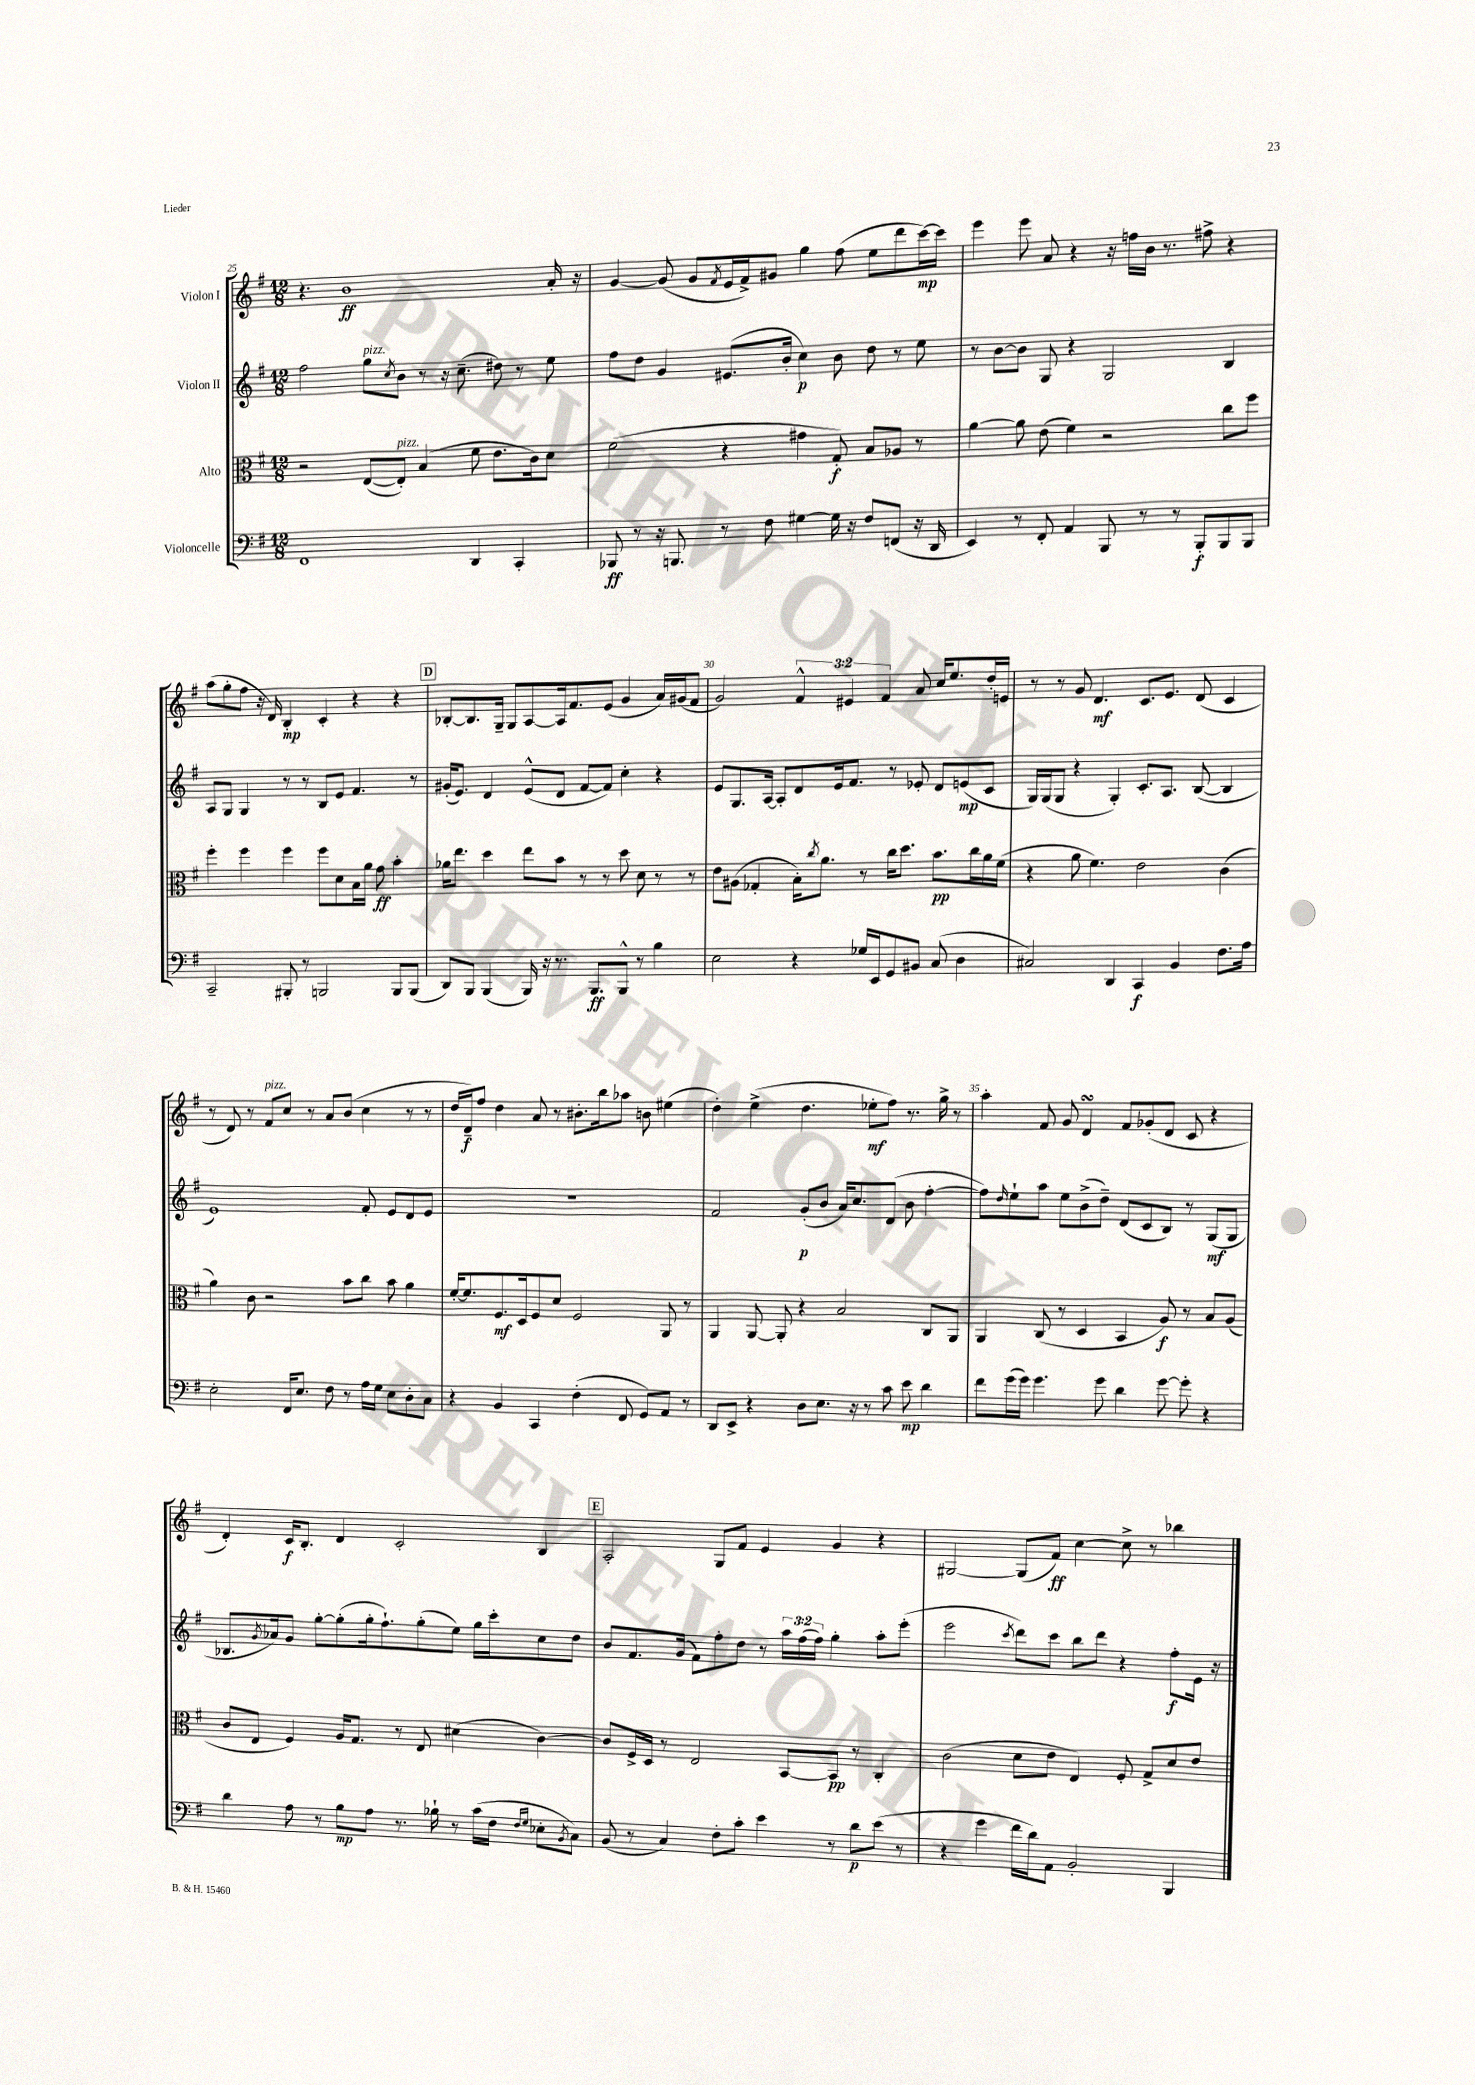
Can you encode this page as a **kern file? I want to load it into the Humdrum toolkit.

**kern	**kern	**kern	**kern
*staff4	*staff3	*staff2	*staff1
*clefF4	*clefC3	*clefG2	*clefG2
*k[f#]	*k[f#]	*k[f#]	*k[f#]
*M12/8	*M12/8	*M12/8	*M12/8
1FF#	2r	2ff#	4.r
.	.	.	1b
.	([8E	8gg	.
.	.	8qcc	.
.	8E'])	8b	.
.	(4B	8r	.
.	.	16r	.
.	.	(8.cc~	.
4DD	8f#	.	.
.	8.e	8dd#)	.
4CC'	.	8r	.
.	16c)	.	.
.	8d	8ee	16a'
.	.	.	16r
=	=	=	=
8BBB-	(2f#	8ff#	[4g
8r	.	8dd	.
16r	.	4g	(8g]
8.BBB	.	.	.
.	.	.	8g
.	.	.	8qf#
8r	4r	(8.e#	16e
.	.	.	16f#^)
8F#	.	.	8g#
.	.	16b'	.
[4G#	4g#	4cc)	4gg
16G#]	8G')	8b	(8ff#
16r	.	.	.
8F#	8B	8dd	8ee
(8FF	8A-	8r	8ddd
16r	8r	8ee	[16ccc)
16DD	.	.	16ccc]
=	=	=	=
4EE)	[4a	8r	4eee
.	.	[8b	.
8r	8a]	8b]	8eee
8FF#'	(8e	8G	8a
4AA	4f#)	4r	4r
8BBB	2r	2G	16r
.	.	.	16ff
8r	.	.	16b
.	.	.	8.r
8r	.	.	.
8BBB'	.	.	8ff#^
8BBB	8cc	4B	4r
8BBB	8ff#	.	.
=	=	=	=
2CC~	4ff#'	8A	(8aa
.	.	8G	8gg'
.	4ff#	4G	8ff#
.	.	.	16r
.	.	.	16d)
8BBB#'	4ff#	8r	4B'
8r	.	8r	.
2BBB	8ff#	8B	4c'
.	8d	8e	.
.	16B	4.f#	4r
.	16a	.	.
.	8g	.	.
8BBB	4b'	.	4r
(8BBB	.	8r	.
=	=	=	=
8DD)	16a-	(16g#'	[8B-'
.	8.ee	8.e)	.
8BBB	.	.	8.B-]
(4BBB	4dd	4d	.
.	.	.	16G~
.	.	.	8G
16BBB)	8ee	(8e^^	[8A
16r	.	.	.
8.r	8b	8d	16A]
.	.	.	8.f#
.	8r	[8f#	.
8.BBB	.	.	.
.	8r	8f#])	(8e
8BBB^^	8dd	4cc'	4g
8r	8d	.	.
4B	8r	4r	16a)
.	.	.	(16g#
.	8r	.	8f#
=	=	=	=
2E	8e	8e	2g)
.	(8A#	8.G	.
.	4G-'	.	.
.	.	[16A	.
.	.	8A']	.
4r	16B')	8d	6f#^^
.	8qcc	.	.
.	8.a	.	.
.	.	16e	.
.	.	.	6e#
.	.	8.f#	.
16G-	8r	.	.
16EE	.	.	.
.	.	.	6f#
8GG	16cc	8r	.
.	8.dd	.	.
8BB#	.	8e-'	8a
(8C	8.b	8d	16cc
.	.	.	8.ee
4D	.	(8e	.
.	16cc	.	.
.	16a	8c	16dd'
.	(16f#	.	16e
=	=	=	=
2C#)	4r	16G)	8r
.	.	(16G	.
.	.	8G	8r
.	8a	4r	8g
.	4.f#)	.	4.d
4DD	.	4G')	.
4CC	2e	8.c'	8.c
.	.	8.A	8.e
4BB	.	.	.
.	.	([8B	(8d
8.F#	(4c	4B]	4c
16A	.	.	.
=	=	=	=
2E'	4a)	1e)	8r
.	.	.	8d)
.	8c	.	8r
.	2r	.	8f#
16FF#	.	.	8cc
8.E	.	.	.
.	.	.	8r
8F#	.	.	8a
8r	8b	.	(8b
16A	8cc	8f#'	4cc
16G	.	.	.
8E	8b	8e	.
8D'	4a	8d	8r
8C	.	8e	8r
=	=	=	=
4r	[16f#'	1.r	16dd
.	8.f#]	.	16d~)
.	.	.	8ff#
4BB	8.F#	.	4dd
.	16D	.	.
4CC	8F#	.	8a
.	8d	.	8r
(4F#'	2F#	.	8.b#'
.	.	.	16bb
8FF#	.	.	8aa-
8GG)	.	.	8b
8AA	8AA	.	(4ee#
8r	8r	.	.
=	=	=	=
8DD	4AA	2f#	4dd')
8EE^	.	.	.
4r	[8AA	.	(4ee^
.	8AA']	.	.
8D	4r	(8g'	4.dd
8.E	.	8b	.
.	2B	16a)	.
16r	.	8.cc	.
8r	.	.	8ee-'
8c	.	(8d	8ff#)
8e	.	8b	8.r
4d	8C	[4ff#'	.
.	.	.	16gg^
.	8AA	.	8r
=	=	=	=
8f#	4AA	8ff#])	4aa'
.	.	16qqdd	.
(16g	.	8ee`	.
16g)	.	.	.
4.g	(8C	8aa	8f#
.	8r	8ee	8g
.	4D	(8b^	4d
8g	.	8dd~)	.
4d	4BB	(8d	8f#
.	.	8c	(8g-'
[8g	8A)	8B)	8d
8g']	8r	8r	8c
4r	8B	(8G	4r
.	(8A	8G	.
=	=	=	=
4d	8c	8.B-	4d')
.	8E	.	.
.	.	8qg	.
.	.	16a-)	.
8A	4F#)	8g	16c
.	.	.	8.B'
8r	.	[8gg'	.
8B	16A	(8gg']	4d
.	8.G	.	.
8A	.	16gg'	.
.	.	8.ff#`)	.
8.r	8r	.	2c'
.	8E	(8gg'	.
16B-`	.	.	.
8r	(4d#	8ee)	.
(16c	.	16gg	.
16F#	.	16ccc'	.
16qqF#	.	.	.
16qqG	.	.	.
8E-'	[4c)	8cc	4B
8qBB	.	.	.
8C)	.	8dd	.
=	=	=	=
(8BB	8c]	8b	2A'
8r	16F#^	8.f#	.
.	16D	.	.
4C)	8r	.	.
.	.	(16g	.
.	2E	8f#)	.
8F#'	.	8ff#'	8G
8c'	.	8dd	8f#
4e	.	8r	4e
.	[8BB	24aa	.
.	.	(24ff#	.
.	.	24ff#)	.
8r	8BB]	4gg'	4g
8d	8r	.	.
(8e	4C'	8aa'	4r
8r	.	(8eee'	.
=	=	=	=
4r	(2c	2eee	[2G#
4g	.	.	.
.	.	8qccc	.
16f#	8d	8ddd)	(8G#]
16d)	.	.	.
8AA	8e	8ccc	8f#)
2BB'	4E)	8bb	[4cc
.	.	8ddd	.
.	8F#'	4r	8cc^]
.	8G^	.	8r
4BBB	8d	8ff#'	4bb-
.	8e	16e	.
.	.	16r	.
==	==	==	==
*-	*-	*-	*-
